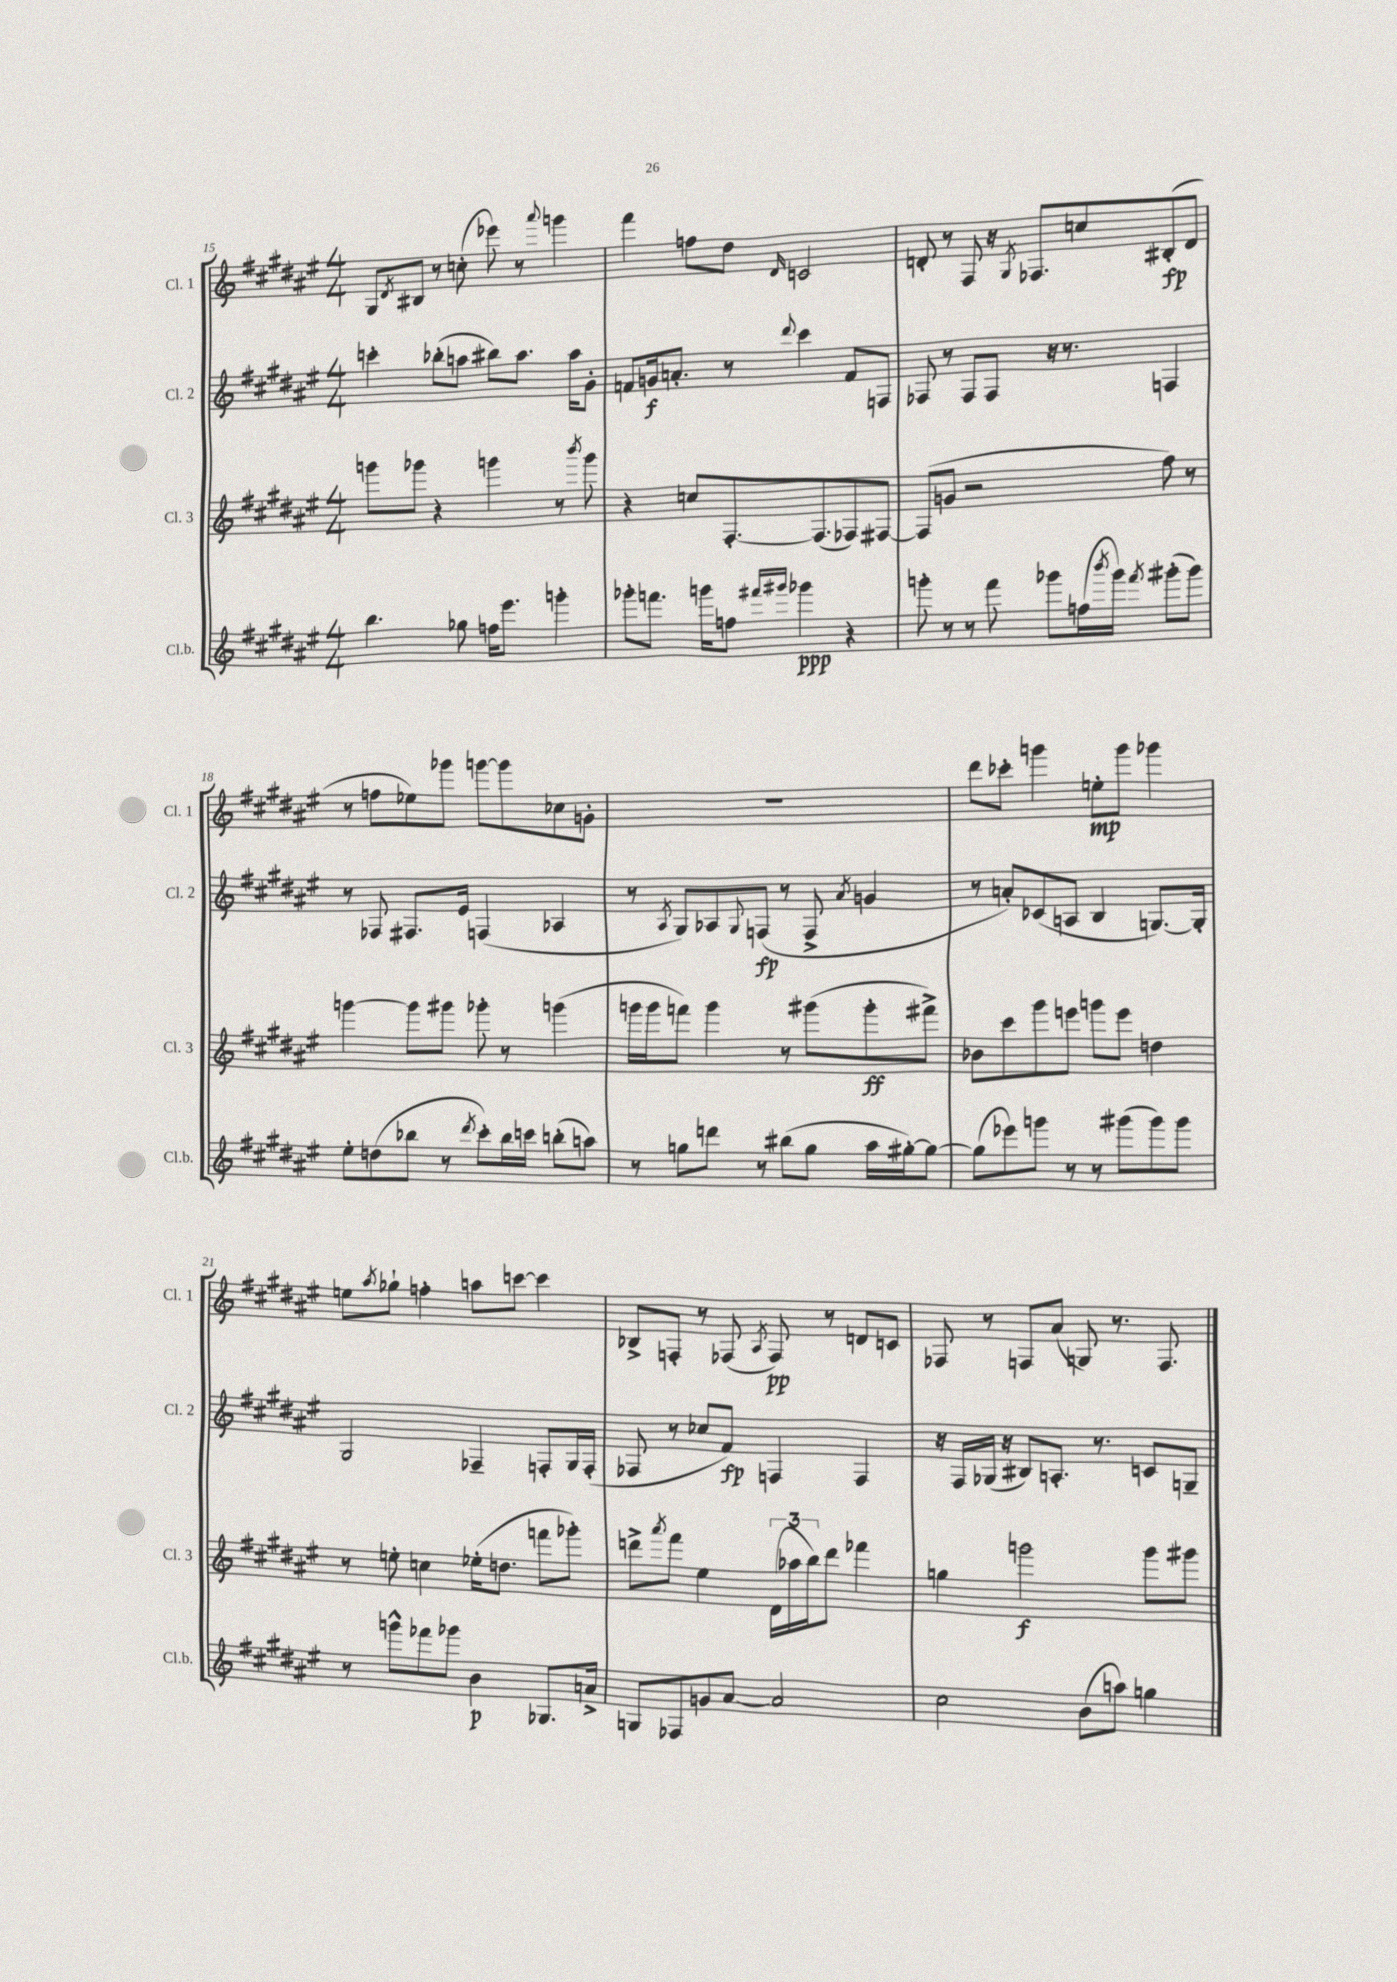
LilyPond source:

<<
\new StaffGroup <<
\new Staff = "s0" \with { instrumentName = "Cl. 1" shortInstrumentName = "Cl. 1" } {
    \clef treble \key fis \major \numericTimeSignature \time 4/4
    gis8 \acciaccatura { dis'8 } bis8 r8 c''8-.( ees'''8) r8 \appoggiatura { ais'''8 } g'''4 |
    fis'''4 f''8 dis''8 \grace { dis'16 } c'2 |
    d'8-. r8 fis8 r16 \acciaccatura { gis8 } fes8. c''8 bis8-.\fp( d'8 |
    r8 f''8 ees''8) ges'''8 g'''8~ g'''8 ces''8 g'8-. |
    R1 |
    dis'''8 ces'''8-. g'''4 e''8-.\mp g'''8 ges'''4 |
    e''8 \acciaccatura { ais''8 } ges''8-! f''4-. a''8 c'''8~ c'''4 |
    bes8-> f8-. r8 fes8( \acciaccatura { ais8 } fes8\pp) r8 d'8 c'8 |
    fes8 r8 f8 ais'8( g8) r8. f8. \bar "|." |
}
\new Staff = "s1" \with { instrumentName = "Cl. 2" shortInstrumentName = "Cl. 2" } {
    \clef treble \key fis \major \numericTimeSignature \time 4/4
    c'''4-. bes''8-.( a''8 bis''8) a''8. a''16 gis'8-. |
    f'8 g'16\f a'8.-. r8 \appoggiatura { dis'''8 } cis'''4 f'8 f8 |
    fes8 r8 fes8 fes8 r16 r8. f4 |
    r8 fes8 fis8. eis'16 f4( aes4 |
    r8 \acciaccatura { ais8 } gis8) aes8 \appoggiatura { gis8 } f8\fp( r8 f8-> \acciaccatura { ais'8 } g'4 |
    r8 a'8-.) ces'8( a8 b4 g8.~) g16-. |
    gis2 fes4-- f8-. gis16 f16-.( |
    fes8 r8 ces''8 fis'8\fp) f4 f4 |
    r16 fis16 ges16( r16 bis8) a8.-. r8. c'8 g8-- \bar "|." |
}
\new Staff = "s2" \with { instrumentName = "Cl. 3" shortInstrumentName = "Cl. 3" } {
    \clef treble \key fis \major \numericTimeSignature \time 4/4
    g'''8 ges'''8 r4 g'''4 r8 \acciaccatura { b'''8 } g'''8 |
    r4 c''8 fis8.~-. fis8.( fes8) fis8~ |
    fis8( g'8 r2 fis''8) r8 |
    g'''4~ g'''8 gis'''8 ges'''8-. r8 g'''4( |
    g'''16 g'''16 f'''8) g'''4 r8 gis'''8( gis'''8-.\ff fis'''8->) |
    bes'8 cis'''8 gis'''8 e'''8 g'''8 e'''8 d''4 |
    r8 e''8-. c''4 ees''16-.( d''8. f'''8 ges'''8-.) |
    d'''8-> \acciaccatura { ais'''8 } fis'''8 eis''4 \tuplet 3/2 { dis'16( aes''16 b''16) } d'''8 fes'''4 |
    g''4 g'''2\f g'''8 gis'''8 \bar "|." |
}
\new Staff = "s3" \with { instrumentName = "Cl.b." shortInstrumentName = "Cl.b." } {
    \clef treble \key fis \major \numericTimeSignature \time 4/4
    b''4. ges''8 f''16 eis'''8. g'''4-. |
    ges'''8-. f'''8. g'''16 f''8 \grace { fis'''16 gis'''16 } ges'''4\ppp r4 |
    g'''8-. r8 r8 fis'''8 ges'''8 f''16( \acciaccatura { b'''8 } ges'''16) \acciaccatura { fis'''8 } gis'''8-.( gis'''8) |
    eis''8-. d''8( bes''8 r8 \acciaccatura { dis'''8 } cis'''8-.) bes''16 c'''16 b''8-.( a''8) |
    r8 g''8 d'''8 r8 bis''8( g''8 ais''16 gis''16~-.) gis''8~ |
    gis''8( ees'''8) g'''8 r8 r8 gis'''8( gis'''8) gis'''8 |
    r8 g'''8-^ fes'''8 ges'''8 b'4\p ges8. a'16-> |
    g8 fes8 g'8 ais'8~ ais'2 |
    cis''2 b'8( a''8) g''4 \bar "|." |
}
>>
>>
\layout { \context { \Score currentBarNumber = #15 } }
